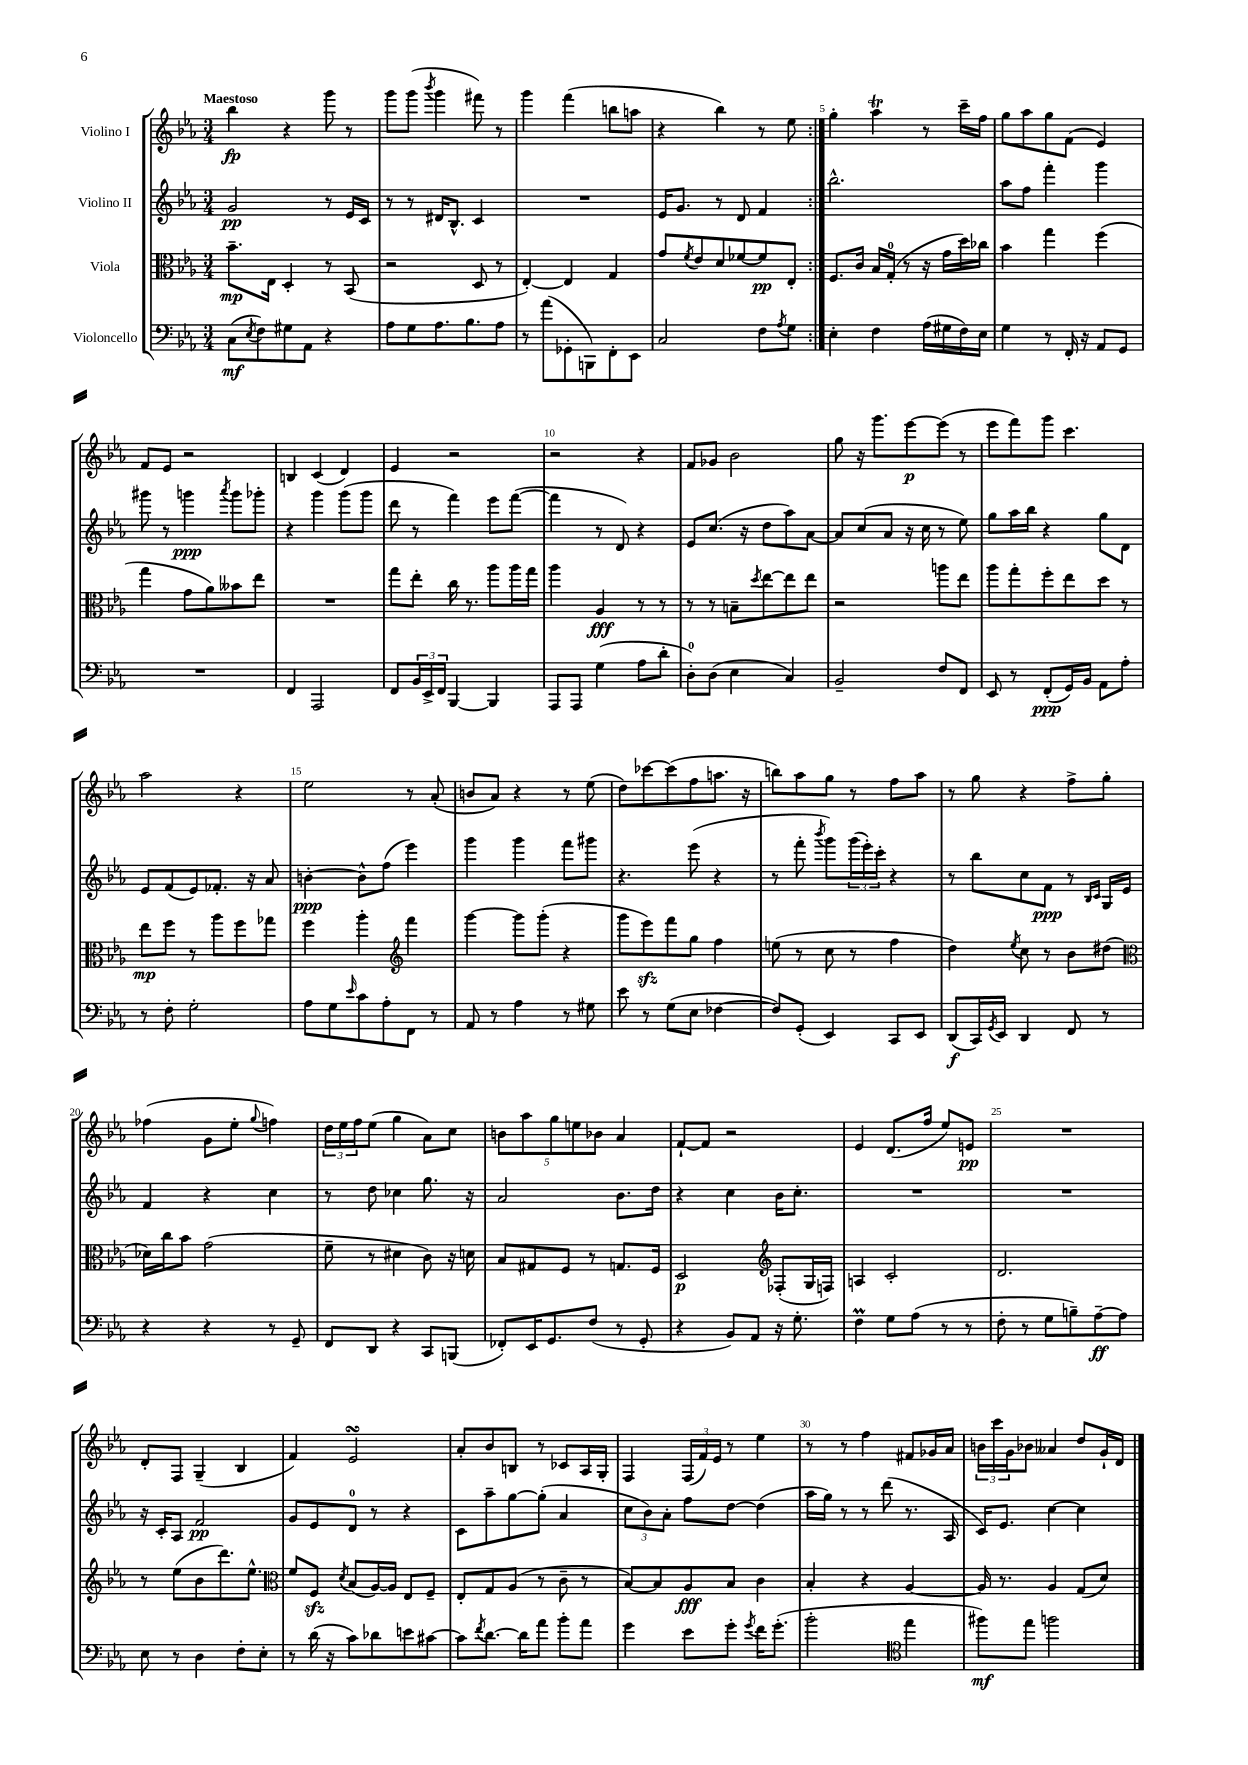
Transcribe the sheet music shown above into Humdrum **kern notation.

**kern	**dynam	**kern	**dynam	**kern	**dynam	**kern	**dynam
*part4	*part4	*part3	*part3	*part2	*part2	*part1	*part1
*staff4	*staff4	*staff3	*staff3	*staff2	*staff2	*staff1	*staff1
*I"Violoncello	*	*I"Viola	*	*I"Violino II	*	*I"Violino I	*
*clefF4	*	*clefC3	*	*clefG2	*	*clefG2	*
*k[b-e-a-]	*	*k[b-e-a-]	*	*k[b-e-a-]	*	*k[b-e-a-]	*
*M3/4	*	*M3/4	*	*M3/4	*	*M3/4	*
=1	=1	=1	=1	=1	=1	=1	=1
!	!	!	!	!	!	!LO:TX:a:B:t=Maestoso	!
(8C\L	mf	8.b-~\L	mp	2g/	pp	4bb-\	fp
8qE-/	.	.	.	.	.	.	.
8F\)	.	.	.	.	.	.	.
.	.	16E-\Jk	.	.	.	.	.
8G#X\	.	4D'/	.	.	.	4r	.
8AA-\J	.	.	.	.	.	.	.
4r	.	8r	.	8r	.	8ggg\	.
.	.	(8BB-/	.	16e-/LL	.	8r	.
.	.	.	.	16c/JJ	.	.	.
=2	=2	=2	=2	=2	=2	=2	=2
8A-\L	.	2r	.	8r	.	8ggg\L	.
8G\	.	.	.	8r	.	(8ggg\J	.
.	.	.	.	.	.	8qbbb-/	.
8.A-\	.	.	.	16d#X/KL	.	4ggg\	.
.	.	.	.	8.B-^^/J	.	.	.
8.B-\	.	.	.	.	.	.	.
.	.	8D/	.	4c/	.	8fff#X\)	.
8A-\J	.	8r	.	.	.	8r	.
=3	=3	=3	=3	=3	=3	=3	=3
8r	.	[4E-'/)	.	2.r	.	4ggg\	.
(8a-\L	.	.	.	.	.	.	.
8GG-X'\	.	4E-/]	.	.	.	(4fff\	.
8BBBn\)	.	.	.	.	.	.	.
8FF'\	.	4G/	.	.	.	8bbn\L	.
8EE-\J	.	.	.	.	.	8aan\J	.
=4	=4	=4	=4	=4	=4	=4	=4
2C/	.	8g/L	.	16e-/KL	.	4r	.
.	.	.	.	8.g/J	.	.	.
.	.	8qf/	.	.	.	.	.
.	.	8e-/	.	.	.	.	.
.	.	8d/	.	8r	.	4bb-\)	.
.	.	[8f-X/	.	8d/	.	.	.
8F\L	.	8f-/]	pp	4f/	.	8r	.
8qA-/	.	.	.	.	.	.	.
8G\J	.	8E-'/J	.	.	.	8ee-\	.
=5:|!	=5:|!	=5:|!	=5:|!	=5:|!	=5:|!	=5:|!	=5:|!
4E-'\	.	8.F/L	.	2.bb-^^\	.	4gg'\	.
.	.	16c/Jk	.	.	.	.	.
4F\	.	16B-/LL	.	.	.	4aa-T\	.
.	.	(16G'/JJ	.	.	.	.	.
.	.	8r	.	.	.	.	.
(16A-\LL	.	16r	.	.	.	8r	.
16G#X\	.	16g\LL	.	.	.	.	.
16F\)	.	16dd\)	.	.	.	16ccc~\LL	.
16E-\JJ	.	16cc-X\JJ	.	.	.	16ff\JJ	.
=6	=6	=6	=6	=6	=6	=6	=6
4G\	.	4b-\	.	8aa-\L	.	8gg\L	.
.	.	.	.	8ff\J	.	8aa-\	.
8r	.	4gg\	.	4fff'\	.	8gg\	.
16FF'/	.	.	.	.	.	(8f\J	.
16r	.	.	.	.	.	.	.
8AA-/L	.	(4ff\	.	4ggg\	.	4e-/)	.
8GG/J	.	.	.	.	.	.	.
!!LO:LB:g=z
=7	=7	=7	=7	=7	=7	=7	=7
2.r	.	4gg\	.	8ggg#X\	.	8f/L	.
.	.	.	.	8r	.	8e-/J	.
.	.	8g\L	.	4gggn\	ppp	2r	.
.	.	8a-\)	.	.	.	.	.
.	.	.	.	8qaaa-/	.	.	.
.	.	8b--X\	.	8ggg\L	.	.	.
.	.	8ee-\J	.	8ggg-X'\J	.	.	.
=8	=8	=8	=8	=8	=8	=8	=8
4FF/	.	2.r	.	4r	.	4Bn/	.
2AAA-/	.	.	.	4ggg\	.	(4c/	.
.	.	.	.	(8ggg\L	.	4d/)	.
.	.	.	.	8ggg\J	.	.	.
=9	=9	=9	=9	=9	=9	=9	=9
8FF/L	.	8gg\L	.	8ddd\	.	4e-/	.
24BB-/L	.	8ee-'\J	.	8r	.	.	.
24EE-^/	.	.	.	.	.	.	.
24FF/JJ	.	.	.	.	.	.	.
[4BBB-/	.	16cc\	.	4fff\)	.	2r	.
.	.	8.r	.	.	.	.	.
4BBB-/]	.	8aa-\L	.	8eee-\L	.	.	.
.	.	16aa-\L	.	([8fff\J	.	.	.
.	.	16gg\JJ	.	.	.	.	.
=10	=10	=10	=10	=10	=10	=10	=10
8AAA-/L	.	4aa-\	.	4fff\]	.	2r	.
8AAA-/J	.	.	.	.	.	.	.
(4G\	.	4A-/	fff	8r	.	.	.
.	.	.	.	8d/)	.	.	.
8A-\L	.	8r	.	4r	.	4r	.
8d'\J	.	8r	.	.	.	.	.
=11	=11	=11	=11	=11	=11	=11	=11
8D'\L)	.	8r	.	8e-/L	.	8f/L	.
(8D\J	.	8r	.	(8.cc/J	.	8g-X/J	.
4E-\	.	8Bn~\L	.	.	.	2b-\	.
.	.	.	.	16r	.	.	.
.	.	8qdd/	.	.	.	.	.
.	.	[8ee-\	.	8dd\L	.	.	.
4C/)	.	8ee-\]	.	8aa-\)	.	.	.
.	.	8ee-\J	.	[8a-\J	.	.	.
=12	=12	=12	=12	=12	=12	=12	=12
2BB-~/	.	2r	.	8a-/L]	.	8gg\	.
.	.	.	.	(8cc/	.	16r	.
.	.	.	.	.	.	8.ggg\L	.
.	.	.	.	8a-/J	.	.	.
.	.	.	.	16r	.	[8eee-\	p
.	.	.	.	16cc\	.	.	.
8F/L	.	8aan\L	.	8r	.	(8eee-\J]	.
8FF/J	.	8ee-\J	.	8ee-\)	.	8r	.
=13	=13	=13	=13	=13	=13	=13	=13
8EE-/	.	8aa-\L	.	8gg\L	.	8eee-\L	.
8r	.	8gg'\	.	16aa-\L	.	8fff\)	.
.	.	.	.	16bb-\JJ	.	.	.
(8FF'/L	ppp	8ff'\	.	4r	.	8ggg\J	.
16GG/L)	.	8ee-\	.	.	.	4.ccc\	.
16BB-/JJ	.	.	.	.	.	.	.
8AA-\L	.	8dd\J	.	8gg\L	.	.	.
8A-'\J	.	8r	.	8d\J	.	.	.
!!LO:LB:g=z
=14	=14	=14	=14	=14	=14	=14	=14
8r	.	8ee-\L	mp	8e-/L	.	2aa-\	.
8F'\	.	8ff\J	.	(8f/	.	.	.
2G'\	.	8r	.	8e-/)	.	.	.
.	.	8aa-\L	.	8.f-X'/J	.	.	.
.	.	8ff\	.	.	.	4r	.
.	.	.	.	16r	.	.	.
.	.	8gg-X\J	.	8a-/	.	.	.
=15	=15	=15	=15	=15	=15	=15	=15
8A-\L	.	4ff\	.	[4bn'\	ppp	2ee-\	.
8G\	.	.	.	.	.	.	.
16qqe-/	.	.	.	.	.	.	.
8c\	.	4aa-'\	.	8b^^\L]	.	.	.
8A-'\	.	.	.	(8ff\J	.	.	.
*	*	*clefG2	*	*	*	*	*
8FF\J	.	4fff\	.	4eee-\)	.	8r	.
8r	.	.	.	.	.	(8a-'/	.
=16	=16	=16	=16	=16	=16	=16	=16
8AA-/	.	[4ggg\	.	4ggg\	.	8bn/L	.
8r	.	.	.	.	.	8a-/J)	.
4A-\	.	8ggg\L]	.	4ggg\	.	4r	.
.	.	(8ggg'\J	.	.	.	.	.
8r	.	4r	.	8fff\L	.	8r	.
8G#X\	.	.	.	8ggg#X\J	.	(8ee-\	.
=17	=17	=17	=17	=17	=17	=17	=17
8e-\	.	8ggg\L	.	4.r	.	8dd\L)	.
8r	.	8eee-zz\)	.	.	.	[8ccc-X\	.
(8G\L	.	8fff\	.	.	.	(8ccc-\]	.
8E-\J	.	8gg\J	.	(8eee-\	.	8ff\	.
[4F-X\	.	4ff\	.	4r	.	8.aan\J	.
.	.	.	.	.	.	16r	.
=18	=18	=18	=18	=18	=18	=18	=18
8F-/L])	.	(8een\	.	8r	.	8bbn\L)	.
(8GG'/J	.	8r	.	8fff'\	.	8aa-\	.
.	.	.	.	8qbbb-/	.	.	.
4EE-/)	.	8cc\	.	8ggg\L)	.	8gg\J	.
.	.	8r	.	(24ggg\L	.	8r	.
.	.	.	.	24eee-'\)	.	.	.
.	.	.	.	24ccc'\JJ	.	.	.
8CC/L	.	4ff\	.	4r	.	8ff\L	.
8EE-/J	.	.	.	.	.	8aa-\J	.
=19	=19	=19	=19	=19	=19	=19	=19
(8DD/L	f	4dd\)	.	8r	.	8r	.
16CC/L)	.	.	.	8bb-\L	.	8gg\	.
8qGG/	.	.	.	.	.	.	.
16EE-/JJ	.	.	.	.	.	.	.
.	.	8qee-/	.	.	.	.	.
4DD/	.	8cc\	.	8cc\	.	4r	.
.	.	8r	.	8f\J	ppp	.	.
8FF/	.	8b-\L	.	8r	.	8ff^\L	.
.	.	.	.	16qqB-/LL	.	.	.
.	.	.	.	16qqc/JJ	.	.	.
8r	.	(8dd#X\J	.	16G/LL	.	8gg'\J	.
.	.	.	.	16e-/JJ	.	.	.
!!LO:LB:g=z
=20	=20	=20	=20	=20	=20	=20	=20
*	*	*clefC3	*	*	*	*	*
4r	.	16d-X\LL)	.	4f/	.	(4ff-X\	.
.	.	16cc\J	.	.	.	.	.
.	.	8b-\J	.	.	.	.	.
4r	.	(2g\	.	4r	.	8g\L	.
.	.	.	.	.	.	8ee-'\J	.
.	.	.	.	.	.	8qqgg/	.
8r	.	.	.	4cc\	.	4ffn\)	.
8GG~/	.	.	.	.	.	.	.
=21	=21	=21	=21	=21	=21	=21	=21
8FF/L	.	8f~\	.	8r	.	24dd\LL	.
.	.	.	.	.	.	24ee-\	.
.	.	.	.	.	.	24ff\J	.
8DD/J	.	8r	.	8dd\	.	(8ee-\J	.
4r	.	4d#X\	.	4cc-X\	.	4gg\	.
8CC/L	.	8c\)	.	8.gg\	.	8a-\L)	.
(8BBBn/J	.	16r	.	.	.	8cc\J	.
.	.	16dn\	.	16r	.	.	.
=22	=22	=22	=22	=22	=22	=22	=22
8FF-X'/L)	.	8B-/L	.	2a-/	.	10bn\L	.
.	.	.	.	.	.	10aa-\	.
16EE-/K	.	8G#X/	.	.	.	.	.
8.GG/	.	.	.	.	.	.	.
.	.	.	.	.	.	10gg\	.
.	.	8F/J	.	.	.	.	.
.	.	.	.	.	.	10een\	.
(8F/J	.	8r	.	.	.	.	.
.	.	.	.	.	.	10b-X\J	.
8r	.	8.Gn/L	.	8.b-\L	.	4a-/	.
8GG'/	.	.	.	.	.	.	.
.	.	16F/Jk	.	16dd\Jk	.	.	.
=23	=23	=23	=23	=23	=23	=23	=23
4r	.	2D/	p	4r	.	[8f`/L	.
.	.	.	.	.	.	8f/J]	.
8BB-/L)	.	.	.	4cc\	.	2r	.
8AA-/J	.	.	.	.	.	.	.
*	*	*clefG2	*	*	*	*	*
16r	.	(8F-X'/L	.	16b-\KL	.	.	.
8.G'\	.	.	.	8.cc'\J	.	.	.
.	.	16G/L	.	.	.	.	.
.	.	16Fn/JJ)	.	.	.	.	.
=24	=24	=24	=24	=24	=24	=24	=24
4FM\	.	4An/	.	2.r	.	4e-/	.
8G\L	.	2c'/	.	.	.	(8.d/L	.
(8A-\J	.	.	.	.	.	.	.
.	.	.	.	.	.	16ff/Jk	.
8r	.	.	.	.	.	8ee-/L)	.
8r	.	.	.	.	.	8en/J	pp
=25	=25	=25	=25	=25	=25	=25	=25
8F'\	.	2.d/	.	2.r	.	2.r	.
8r	.	.	.	.	.	.	.
8G\L	.	.	.	.	.	.	.
8Bn~\)	.	.	.	.	.	.	.
[8A-~\	ff	.	.	.	.	.	.
8A-\J]	.	.	.	.	.	.	.
!!LO:LB:g=z
=26	=26	=26	=26	=26	=26	=26	=26
8E-\	.	8r	.	16r	.	8d'/L	.
.	.	.	.	16c'/KL	.	.	.
8r	.	(8ee-\L	.	8A-/J	.	8F/J	.
4D\	.	8b-\	.	2f/	pp	(4G~/	.
.	.	8.ddd\)	.	.	.	.	.
8F'\L	.	.	.	.	.	4B-/	.
.	.	8.ee-^^\J	.	.	.	.	.
8E-'\J	.	.	.	.	.	.	.
=27	=27	=27	=27	=27	=27	=27	=27
*	*	*clefC3	*	*	*	*	*
8r	.	8f/L	.	8g/L	.	4f/)	.
(16d\	.	8Fzz/J	.	8e-/	.	.	.
16r	.	.	.	.	.	.	.
.	.	8qd/	.	.	.	.	.
8c\L)	.	(8B-/L	.	8d/J	.	2e-sSSs/	.
8d-X\	.	[16A-/L)	.	8r	.	.	.
.	.	16A-/JJ]	.	.	.	.	.
8en\	.	8E-/L	.	4r	.	.	.
[8c#X\J	.	8F~/J	.	.	.	.	.
=28	=28	=28	=28	=28	=28	=28	=28
8c#\L]	.	8E-'/L	.	8c\L	.	8a-'/L	.
8qf/	.	.	.	.	.	.	.
[8.d\J	.	8G/	.	8aa-~\	.	8b-/	.
.	.	(8A-/J	.	[8gg\	.	8Bn/J	.
16d\KL]	.	.	.	.	.	.	.
8a-\J	.	8r	.	(8gg'\J]	.	8r	.
8b-'\L	.	8c~\	.	4a-/	.	8c-X/L	.
8a-\J	.	8r	.	.	.	16A-/L	.
.	.	.	.	.	.	16G'/JJ	.
=29	=29	=29	=29	=29	=29	=29	=29
4g\	.	[8B-/L)	.	12cc\L	.	4F/	.
.	.	.	.	12b-\)	.	.	.
.	.	8B-/]	.	.	.	.	.
.	.	.	.	12a-'\J	.	.	.
8e-\L	.	8A-/	fff	8ff\L	.	(24F/LL	.
.	.	.	.	.	.	24f/)	.
.	.	.	.	.	.	24e-/JJ	.
8g'\J	.	8B-/J	.	[8dd\J	.	8r	.
8qg/	.	.	.	.	.	.	.
16f\KL	.	4c\	.	(4dd\]	.	4ee-\	.
(8.g'\J	.	.	.	.	.	.	.
=30	=30	=30	=30	=30	=30	=30	=30
2b-'\	.	4B-'/	.	16aa-\LL	.	8r	.
.	.	.	.	16gg\JJ)	.	.	.
.	.	.	.	8r	.	8r	.
.	.	4r	.	8r	.	4ff\	.
.	.	.	.	(8ddd\	.	.	.
*clefC4	*	*	*	*	*	*	*
4ee-\	.	[4A-/	.	8.r	.	8f#X/L	.
.	.	.	.	.	.	16g-X/L	.
.	.	.	.	16A-/	.	16a-/JJ	.
=31	=31	=31	=31	=31	=31	=31	=31
8ff#X\L)	mf	16A-/]	.	16c/KL)	.	24bn\LL	.
.	.	.	.	.	.	24ccc\	.
.	.	8.r	.	8.e-/J	.	.	.
.	.	.	.	.	.	24g\J	.
8ee-\J	.	.	.	.	.	8b-X\J	.
2ffn\	.	4A-/	.	[4cc\	.	4a--X/	.
.	.	(8G/L	.	4cc\]	.	8dd/L	.
.	.	8d/J)	.	.	.	16g`/L	.
.	.	.	.	.	.	16d/JJ	.
==	==	==	==	==	==	==	==
*-	*-	*-	*-	*-	*-	*-	*-
